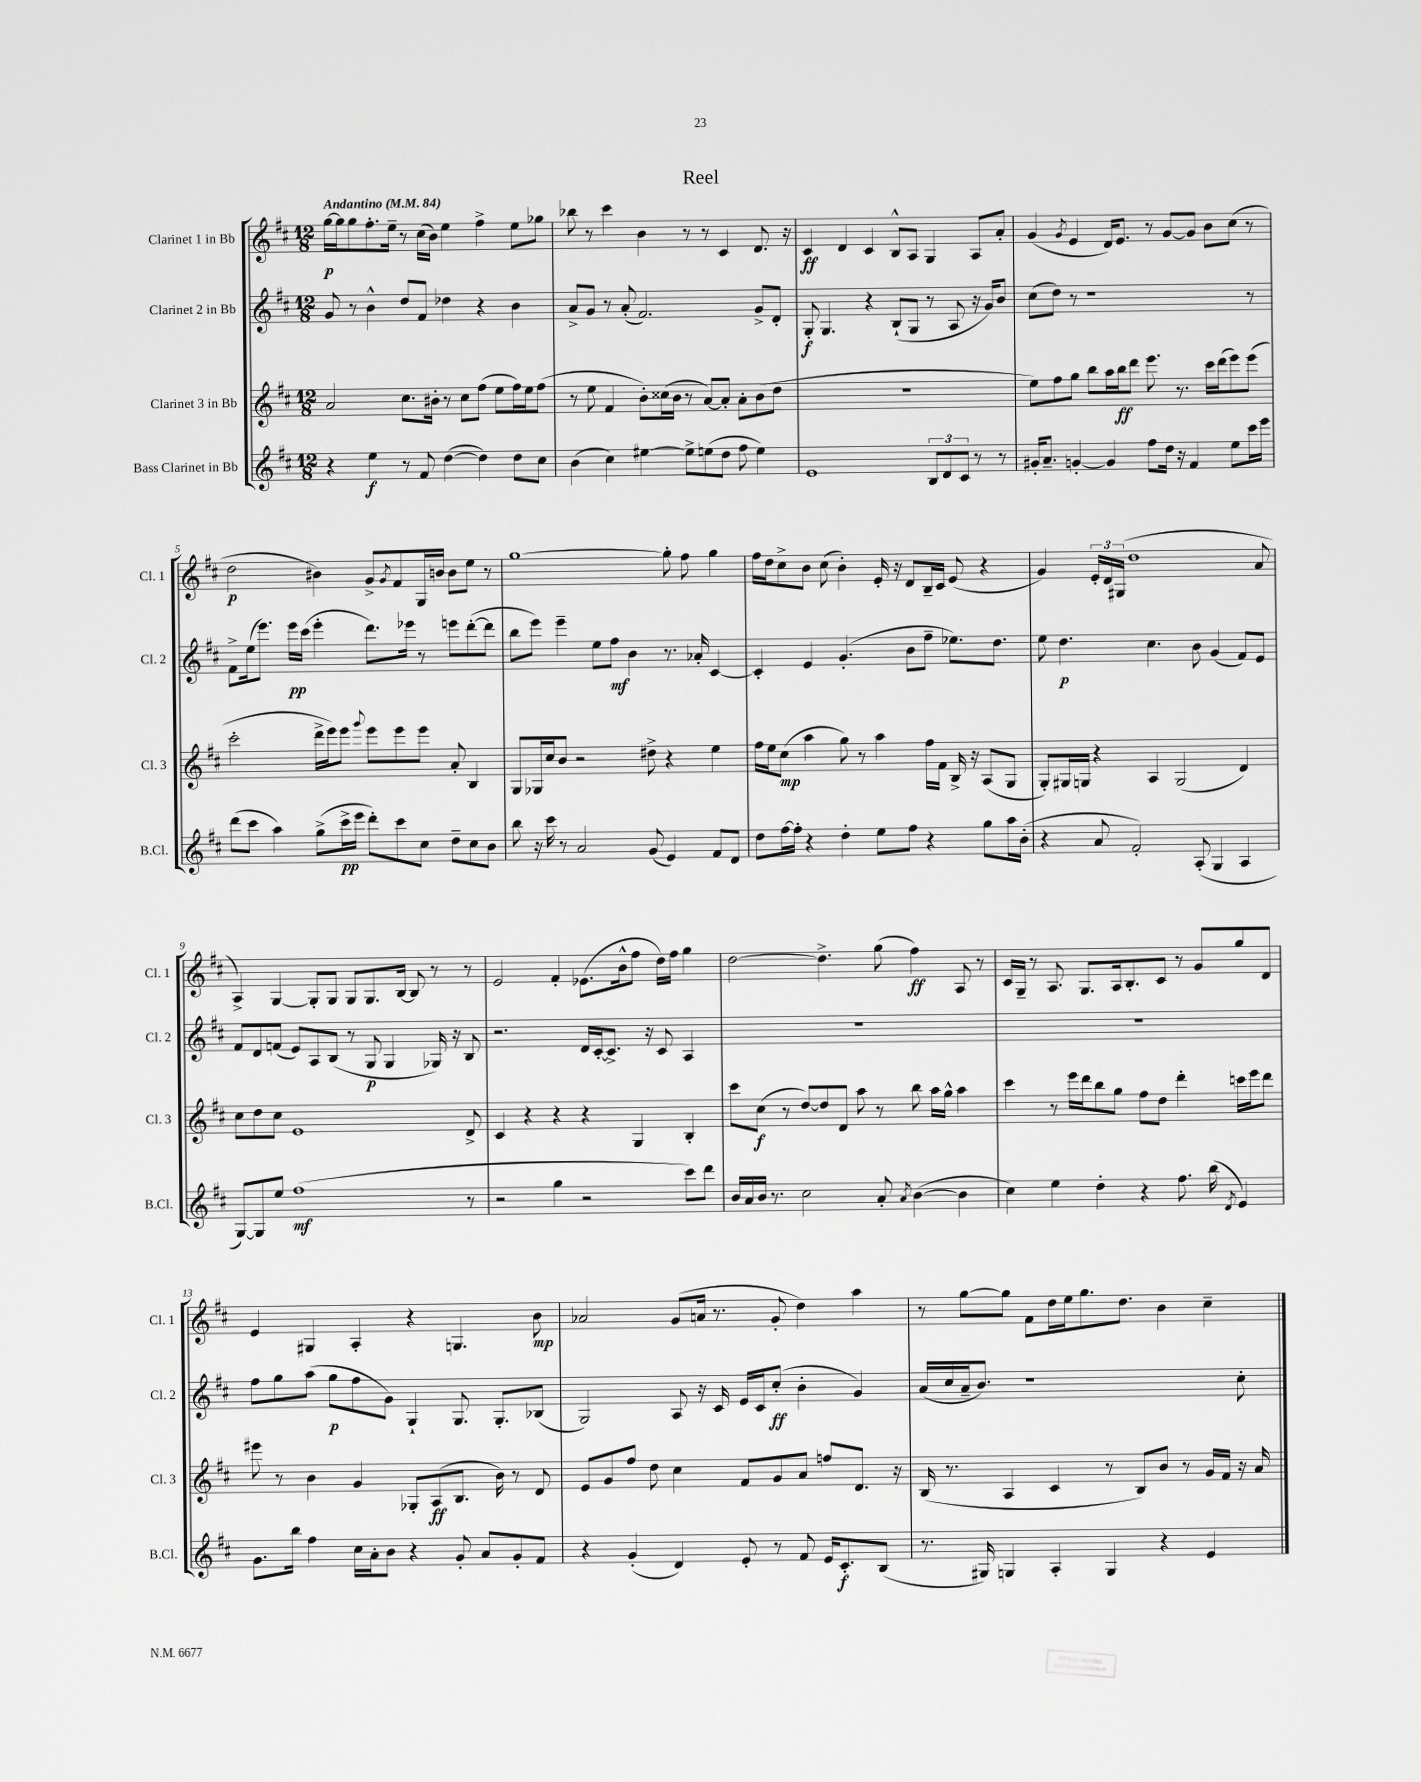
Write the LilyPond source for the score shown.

\header { title = "Reel" }
<<
\new StaffGroup <<
\new Staff = "s0" \with { instrumentName = "Clarinet 1 in Bb" shortInstrumentName = "Cl. 1" } {
    \clef treble \key d \major \numericTimeSignature \time 12/8 \tempo "Andantino" 4 = 84
    g''16~\p g''16 g''8 fis''8.-. e''16-- r8 cis''16( b'16) e''4 fis''4-> e''8 ges''8 |
    bes''8 r8 cis'''4 b'4 r8 r8 cis'4 d'8. r16 |
    cis'4\ff d'4 cis'4 b8-^ a8 g4 a8 a'8-. |
    g'4( \acciaccatura { g'8 } e'4 d'16) e'8. r8 g'8~ g'8 b'8 cis''8( r8 |
    d''2\p bis'4) g'8-> \acciaccatura { g'8 } fis'8 g16 b'16 b'8 e''8 r8 |
    g''1~ g''8-. fis''8 g''4 |
    fis''16 d''16 cis''8-> b'8 cis''8( b'4-.) e'16-. r16 d'8 b16-- cis'16 e'8( r4 |
    g'4) \tuplet 3/2 { e'16-. d'16 gis16( } d''1 a'8 |
    a4->) g4~ g8-. g8 g8 g8. b16~ b8 r8 r8 |
    e'2 fis'4-. ees'8.( b'16-^ fis''8 d''16) fis''16 g''4 |
    d''2~ d''4.-> g''8( fis''4\ff) a8 r8 |
    cis'16 g16-- r8 a8. g8. a16 b8.-. cis'8 r8 g'8 g''8 d'8 |
    e'4 gis4 a4-. r4 g4. b'8\mp |
    aes'2 g'8( a'16 r8. g'8-. d''4) a''4 |
    r8 g''8~ g''8 fis'8 d''16 e''16 g''8. d''8. b'4 cis''4-- \bar "|." |
}
\new Staff = "s1" \with { instrumentName = "Clarinet 2 in Bb" shortInstrumentName = "Cl. 2" } {
    \clef treble \key d \major \numericTimeSignature \time 12/8
    g'8 r8 b'4-^ d''8 fis'8 des''4 r4 b'4 |
    a'8-> g'8 r8 a'8-.( fis'2.) g'8-> d'8-. |
    g8-.\f g4. r4 b8-!( g8 r8 a8 r16 g'16) b'8 |
    cis''8( d''8) r8 r1 r8 |
    fis'8-> e''16( e'''8.) e'''16\pp cis'''16( e'''4-. d'''8.) ees'''16 r8 e'''8 d'''8~-.( d'''8 |
    b''8 e'''8) e'''4-- e''8 fis''8\mf b'4 r8. aes'16-. cis'4~ |
    cis'4-. e'4 g'4.-.( b'8 fis''8-- ees''8.) d''8. |
    e''8 d''4.\p cis''4. b'8 g'4( fis'8) e'8 |
    fis'8 d'8 f'8( e'8) a8 b8( r8 g8\p g4 ges16) r16 b8 |
    r2. d'16 cis'16~-. cis'8.-> r16 cis'8 a4 |
    R1. |
    R1. |
    fis''8 g''8 a''8( g''8\p fis''8 g'8) g4-! g8. g8.-. bes8( |
    g2) a8 r16 cis'16 e'16 cis'16 cis''8-.\ff( b'4-. g'4) |
    a'16( cis''16 a'16-- b'8.) r1 cis''8-. \bar "|." |
}
\new Staff = "s2" \with { instrumentName = "Clarinet 3 in Bb" shortInstrumentName = "Cl. 3" } {
    \clef treble \key d \major \numericTimeSignature \time 12/8
    a'2 cis''8. bis'16-. r8 cis''8 fis''8( e''8 fis''16) e''16 fis''8( |
    r8 e''8 fis'4 b'8-.) cisis''16( b'16 r8 a'8~) a'8-. a'8-. b'8( d''8 |
    R1. |
    e''8) fis''8 g''8 b''8 a''16 b''16\ff d'''8 e'''8. r8. cis'''16 d'''16( e'''8) e'''8( |
    cis'''2-. d'''16-> e'''16) e'''8 \appoggiatura { g'''8 } e'''8 e'''8 e'''8 a'8-. b4 |
    g8 ges16 cis''16 b'8 r2 dis''8-> r4 e''4 |
    fis''16 e''16 cis''8\mp( a''4 g''8) r8 a''4 fis''16 fis'16 b16-> r16 a8( g8 |
    g8-.) gis16 g16 r4 a4 g2( d'4) |
    cis''8 d''8 cis''8 e'1 d'8-> |
    cis'4 r4 r4 r4 g4 b4-. |
    cis'''8 cis''8\f( r8 d''8~) d''8 d'8 a''8 r8 b''8 a''16 g''16-^ a''4 |
    cis'''4 r8 e'''16 d'''16 b''8 g''8 fis''8 d''8 d'''4-. c'''16 e'''16 d'''8 |
    eis'''8 r8 b'4 g'4 ges8-. a8\ff( b8. b'16) r8 d'8 |
    e'8 g'8 fis''8 d''8 cis''4 fis'8 g'8 a'8 f''8 d'8. r16 |
    b16( r8. a4 cis'4 r8 b8) b'8 r8 g'16 fis'16 r16 a'16 \bar "|." |
}
\new Staff = "s3" \with { instrumentName = "Bass Clarinet in Bb" shortInstrumentName = "B.Cl." } {
    \clef treble \key d \major \numericTimeSignature \time 12/8
    r4 e''4\f r8 fis'8 d''4~( d''4) d''8 cis''8 |
    b'4( cis''4) eis''4~ eis''8-> e''8( d''8 fis''8 e''4) |
    e'1 \tuplet 3/2 { b8 d'8 cis'8 } r8 r8 |
    gis'16-. a'8.-- g'4~-. g'4 fis''8 d''16 r16 fis'4 e''8 cis'''16 e'''16 |
    d'''8( cis'''8 a''4) g''8->( cis'''16->\pp e'''16 d'''8-.) cis'''8 cis''8 d''8-- cis''8 b'8 |
    b''8 r16 cis'''16 r8 a'2 g'8( e'4) fis'8 d'8 |
    d''8 fis''16~ fis''16-. r4 d''4-. e''8 fis''8 r4 g''8 a''16 b'16-.( |
    r4 a'8 fis'2-.) a8-.( g4 a4 |
    g8~) g8 e''8 fis''1\mf( r8 |
    r2 g''4 r2 cis'''8) d'''8 |
    b'16 a'16 b'16 r8. cis''2 a'8-. \acciaccatura { a'8 } b'4~( b'4 |
    cis''4) e''4 d''4-. r4 fis''8. b''16( \acciaccatura { d'8 } e'4) |
    g'8. b''16 fis''4 cis''16 a'16-. b'8 r4 g'8-. a'8 g'8-. fis'8 |
    r4 g'4-.( d'4) e'8-. r8 fis'8 e'16 cis'8.-.\f b8( |
    r8. gis16) g4 a4-. g4 r4 e'4 \bar "|." |
}
>>
>>
